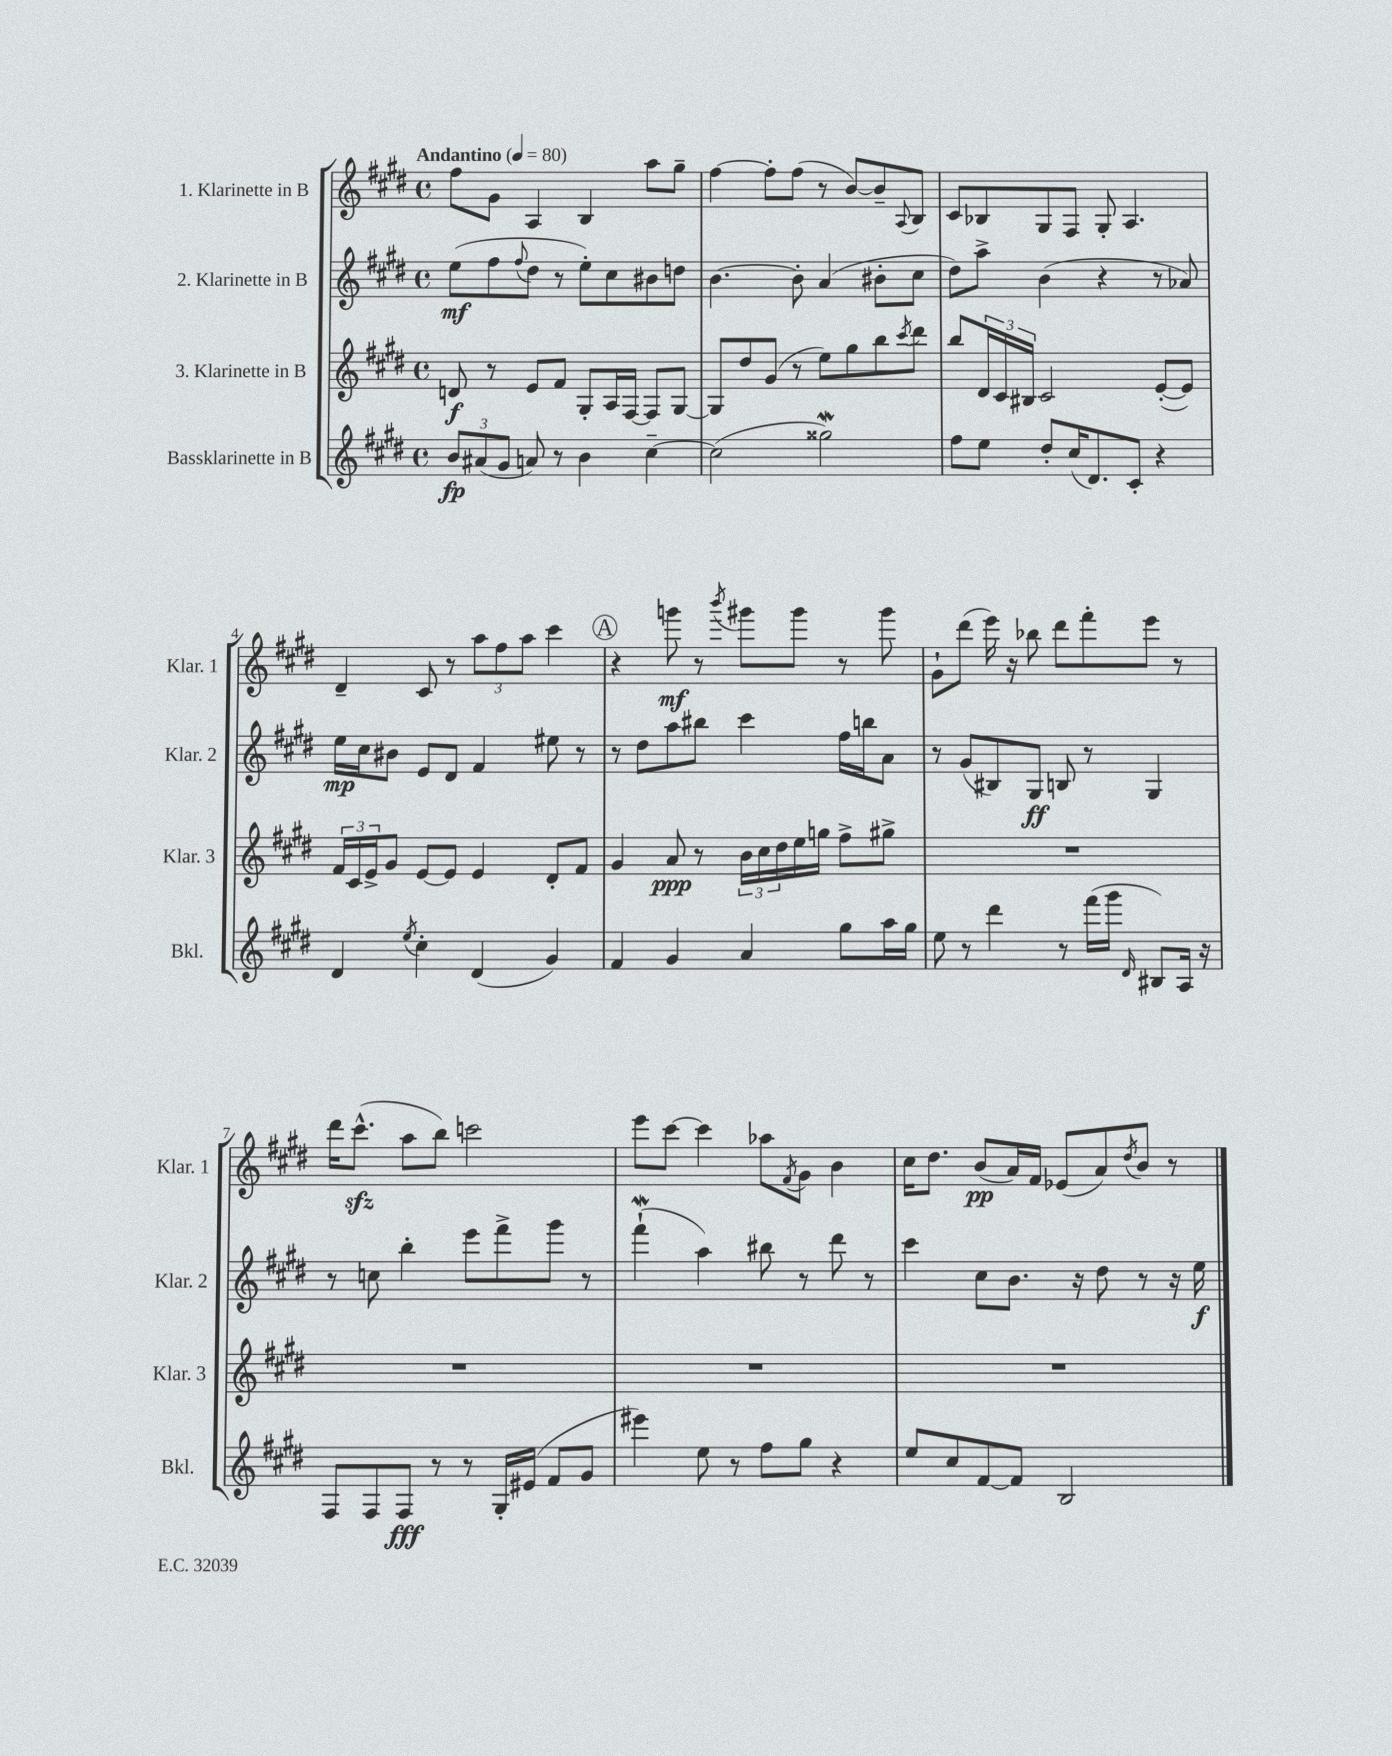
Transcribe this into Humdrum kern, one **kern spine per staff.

**kern	**dynam	**kern	**dynam	**kern	**dynam	**kern	**dynam
*part4	*part4	*part3	*part3	*part2	*part2	*part1	*part1
*staff4	*staff4	*staff3	*staff3	*staff2	*staff2	*staff1	*staff1
*I"Bassklarinette in B	*	*I"3. Klarinette in B	*	*I"2. Klarinette in B	*	*I"1. Klarinette in B	*
*I'Bkl.	*	*I'Klar. 3	*	*I'Klar. 2	*	*I'Klar. 1	*
*clefG2	*	*clefG2	*	*clefG2	*	*clefG2	*
*k[f#c#g#d#]	*	*k[f#c#g#d#]	*	*k[f#c#g#d#]	*	*k[f#c#g#d#]	*
*M4/4	*	*M4/4	*	*M4/4	*	*M4/4	*
*met(c)	*	*met(c)	*	*met(c)	*	*met(c)	*
*MM80	*	*MM80	*	*MM80	*	*MM80	*
=1	=1	=1	=1	=1	=1	=1	=1
!	!	!	!	!	!	!LO:TX:a:B:t=Andantino	!
12b/L	fp	8dn/	f	(8ee\L	mf	8ff#\L	.
(12a#X/	.	.	.	.	.	.	.
.	.	8r	.	8ff#\	.	8g#\J	.
12g#/J	.	.	.	.	.	.	.
.	.	.	.	8qqff#/	.	.	.
8an/)	.	8e/L	.	8dd#\J	.	4A/	.
8r	.	8f#/J	.	8r	.	.	.
4b\	.	8G#'/L	.	8ee'\L)	.	4B/	.
.	.	16A/L	.	8cc#\	.	.	.
.	.	[16F#/JJ	.	.	.	.	.
[4cc#~\	.	8F#/L]	.	8b#X\	.	8aa\L	.
.	.	[8G#/J	.	8ddn\J	.	8gg#~\J	.
=2	=2	=2	=2	=2	=2	=2	=2
(2cc#\]	.	8G#/L]	.	[4.b\	.	[4ff#\	.
.	.	8dd#/	.	.	.	.	.
.	.	(8g#/J	.	.	.	8ff#'\L]	.
.	.	8r	.	8b'\]	.	(8ff#\J	.
2gg##XW\)	.	8ee\L)	.	(4a/	.	8r	.
.	.	8gg#\	.	.	.	[8b/L)	.
.	.	8bb\	.	8b#X'\L	.	8b~/]	.
.	.	8qccc#/	.	.	.	8qqA/	.
.	.	8ddd#\J	.	8cc#\J	.	8B/J	.
=3	=3	=3	=3	=3	=3	=3	=3
8ff#\L	.	8bb/L	.	8dd#\L)	.	8c#/L	.
8ee\J	.	24d#/L	.	8aa^\J	.	8B-X/	.
.	.	24c#/	.	.	.	.	.
.	.	24B#X/JJ	.	.	.	.	.
8dd#'/L	.	2c#/	.	(4b\	.	8G#/	.
(16cc#/K	.	.	.	.	.	8F#/J	.
8.d#/)	.	.	.	.	.	.	.
.	.	.	.	4r	.	8G#'/	.
8c#'/J	.	.	.	.	.	4.A/	.
4r	.	([8e'/L	.	8r	.	.	.
.	.	8e/J])	.	8a-X/)	.	.	.
!!LO:LB:g=z
=4	=4	=4	=4	=4	=4	=4	=4
4d#/	.	24f#/LL	.	16ee\LL	mp	4d#~/	.
.	.	24c#/	.	.	.	.	.
.	.	.	.	16cc#\J	.	.	.
.	.	24e^/J	.	.	.	.	.
.	.	8g#/J	.	8b#X\J	.	.	.
8qee/	.	.	.	.	.	.	.
4cc#'\	.	[8e/L	.	8e/L	.	8c#/	.
.	.	8e/J]	.	8d#/J	.	8r	.
(4d#/	.	4e/	.	4f#/	.	12aa\L	.
.	.	.	.	.	.	12ff#\	.
.	.	.	.	.	.	12aa\J	.
4g#/)	.	8d#'/L	.	8ee#X\	.	4ccc#\	.
.	.	8f#/J	.	8r	.	.	.
!!LO:REH:place=s1:t=A
=5	=5	=5	=5	=5	=5	=5	=5
4f#/	.	4g#/	.	8r	.	4r	.
.	.	.	.	8dd#\L	.	.	.
4g#/	.	8a/	ppp	8aa\	.	8gggn\	mf
.	.	8r	.	8bb#X\J	.	8r	.
.	.	.	.	.	.	8qbbb/	.
4a/	.	24b\LL	.	4ccc#\	.	8ggg#X\L	.
.	.	24cc#\	.	.	.	.	.
.	.	24dd#\	.	.	.	.	.
.	.	16ee\	.	.	.	8ggg#\J	.
.	.	16ggn\JJ	.	.	.	.	.
8gg#\L	.	8ff#^\L	.	16ff#\LL	.	8r	.
.	.	.	.	16bbn\J	.	.	.
16aa\L	.	8gg#X^\J	.	8a\J	.	8ggg#\	.
16gg#\JJ	.	.	.	.	.	.	.
=6	=6	=6	=6	=6	=6	=6	=6
8ee\	.	1r	.	8r	.	8g#`\L	.
8r	.	.	.	(8g#/L	.	(8ddd#\J	.
4ddd#\	.	.	.	8B#X/)	.	16eee\)	.
.	.	.	.	.	.	16r	.
.	.	.	.	8G#/J	ff	8bb-X\	.
8r	.	.	.	8Bn/	.	8ddd#\L	.
(16fff#\LL	.	.	.	8r	.	8fff#'\	.
16ggg#\JJ	.	.	.	.	.	.	.
16qqd#/	.	.	.	.	.	.	.
8B#X/L)	.	.	.	4G#/	.	8eee\J	.
16A/Jk	.	.	.	.	.	8r	.
16r	.	.	.	.	.	.	.
!!LO:LB:g=z
=7	=7	=7	=7	=7	=7	=7	=7
8F#/L	.	1r	.	8r	.	16ddd#\KL	.
.	.	.	.	.	.	(8.ccc#zz^^\J	.
8F#/	.	.	.	8ccn\	.	.	.
8F#/J	fff	.	.	4bb'\	.	8aa\L	.
8r	.	.	.	.	.	8bb\J)	.
8r	.	.	.	8eee\L	.	2cccn\	.
16G#'/LL	.	.	.	8fff#^\	.	.	.
(16e#X/JJ	.	.	.	.	.	.	.
8f#/L	.	.	.	8ggg#\J	.	.	.
8g#/J	.	.	.	8r	.	.	.
=8	=8	=8	=8	=8	=8	=8	=8
4eee#X\)	.	1r	.	(4fff#W`\	.	8eee\L	.
.	.	.	.	.	.	[8ccc#\J	.
8ee\	.	.	.	4aa\)	.	4ccc#\]	.
8r	.	.	.	.	.	.	.
8ff#\L	.	.	.	8bb#X\	.	8aa-X\L	.
.	.	.	.	.	.	8qf#/	.
8gg#\J	.	.	.	8r	.	8g#\J	.
4r	.	.	.	8ddd#\	.	4b\	.
.	.	.	.	8r	.	.	.
=9	=9	=9	=9	=9	=9	=9	=9
8ee/L	.	1r	.	4ccc#\	.	16cc#\KL	.
.	.	.	.	.	.	8.dd#\J	.
8cc#/	.	.	.	.	.	.	.
[8f#/	.	.	.	8cc#\L	.	(8b/L	pp
8f#/J]	.	.	.	8.b\J	.	16a/L)	.
.	.	.	.	.	.	16f#/JJ	.
2B/	.	.	.	.	.	(8e-X/L	.
.	.	.	.	16r	.	.	.
.	.	.	.	8dd#\	.	8a/)	.
.	.	.	.	.	.	8qdd#/	.
.	.	.	.	8r	.	8b/J	.
.	.	.	.	16r	.	8r	.
.	.	.	.	16ee\	f	.	.
==	==	==	==	==	==	==	==
*-	*-	*-	*-	*-	*-	*-	*-
